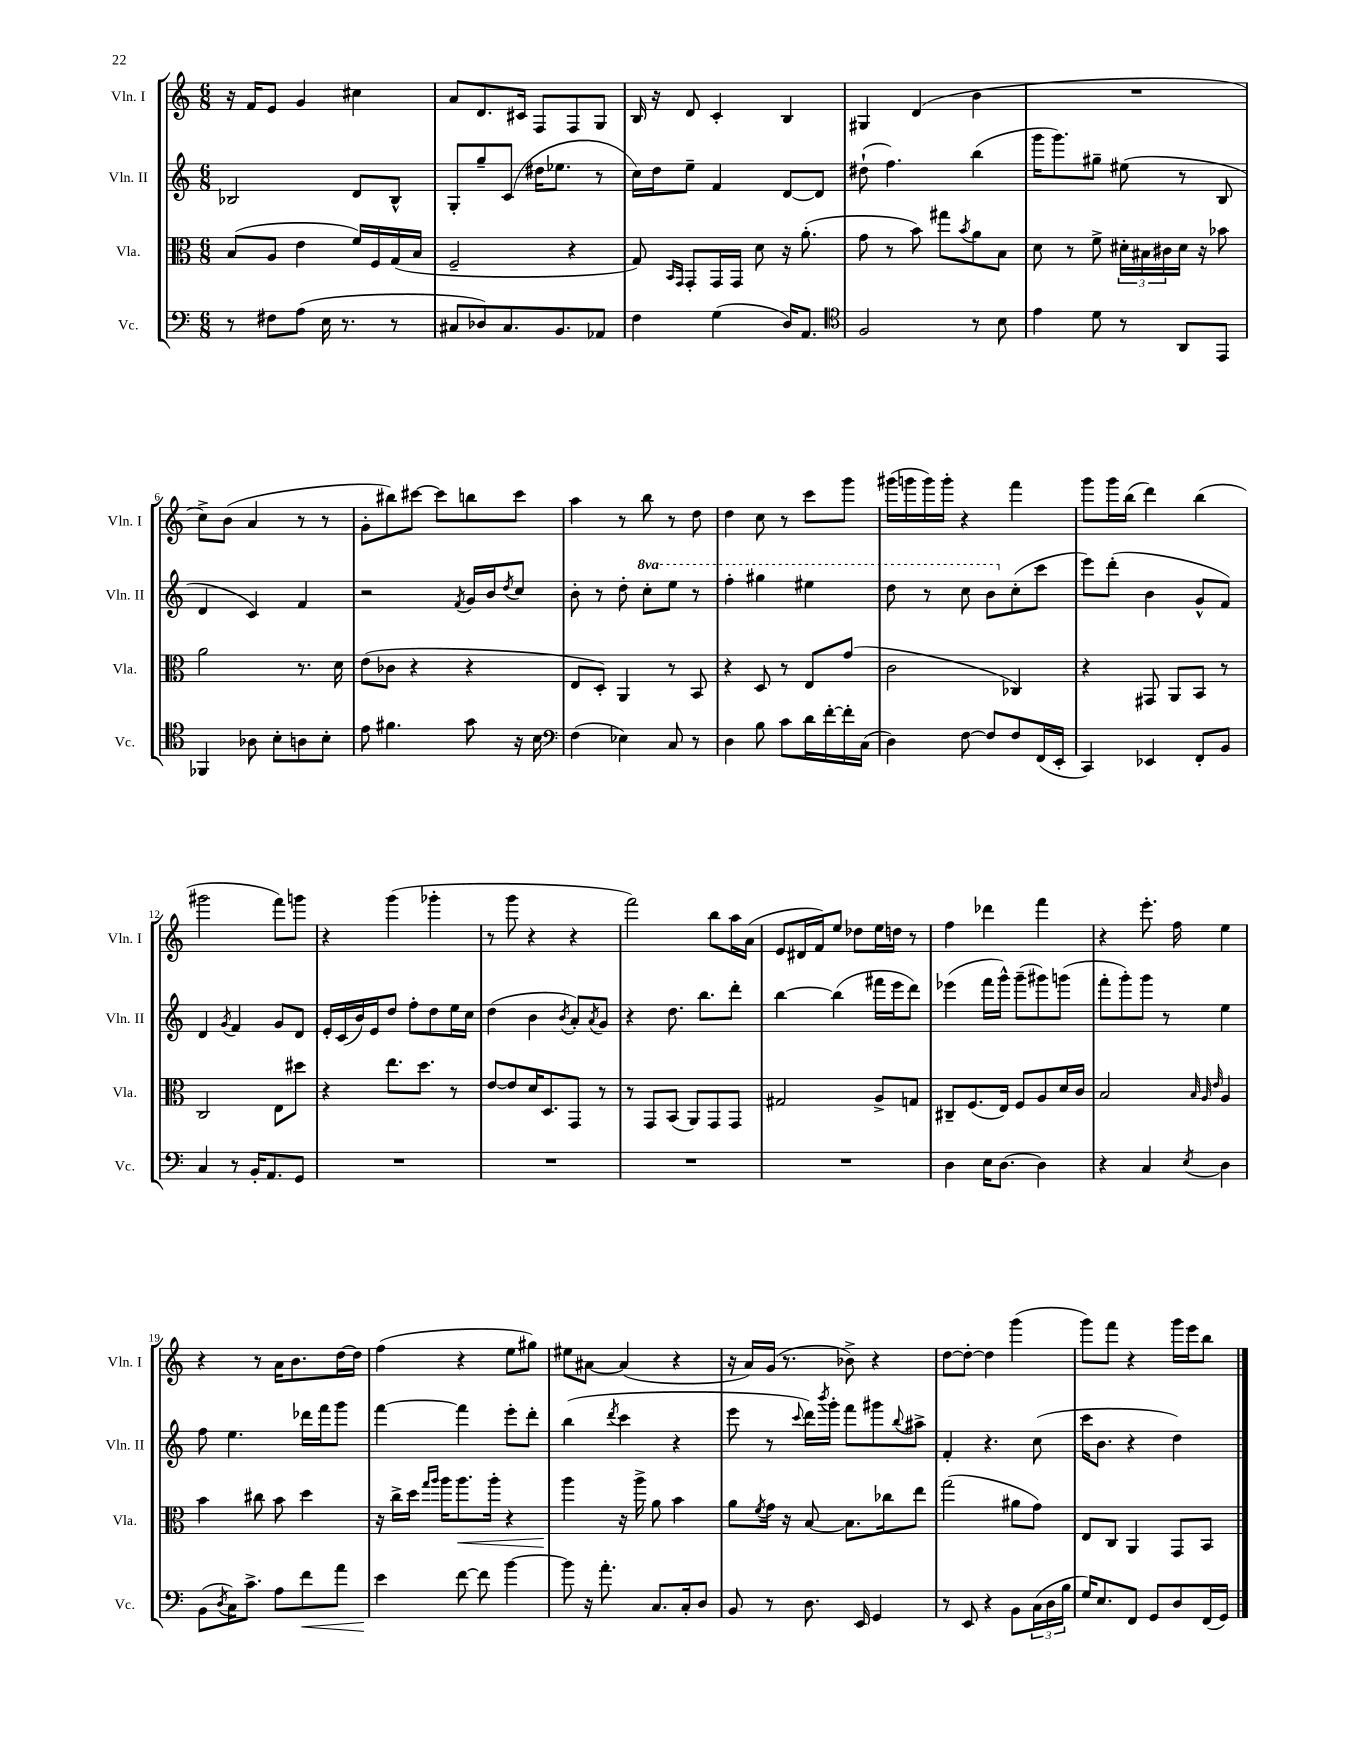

**kern	**kern	**kern	**kern
*staff4	*staff3	*staff2	*staff1
*clefF4	*clefC3	*clefG2	*clefG2
*k[]	*k[]	*k[]	*k[]
*M6/8	*M6/8	*M6/8	*M6/8
8r	(8B	2B-	16r
.	.	.	16f
8F#	8A	.	8e
(8A	4e	.	4g
16E	.	.	.
8.r	.	.	.
.	16f)	8d	4cc#
.	16F	.	.
8r	(16G	8B-^^	.
.	16B	.	.
=	=	=	=
8C#	2F~	8G'	8a
8D-)	.	8gg~	8.d
8.C#	.	(8c	.
.	.	.	16c#
.	.	16dd#	8F
8.BB	.	8.ee-	.
.	4r	.	8F
8AA-	.	8r	8G
=	=	=	=
4F	8G)	16cc)	16B
.	.	16dd	16r
.	16qqBB	.	.
.	16qqGG	.	.
.	8GG'	8ee~	8d
(4G	16GG	4f	4c'
.	16GG	.	.
.	8d	.	.
16D)	16r	[8d	4B
8.AA	(8.a'	.	.
.	.	8d]	.
=	=	=	=
*clefC4	*	*	*
2F	8g	(8dd#`	4G#
.	8r	4.ff)	.
.	8b)	.	(4d
.	8gg#	.	.
.	8qb	.	.
8r	8a	(4bb	4b
8B	8B	.	.
=	=	=	=
4e	8d	16ggg	2.r
.	.	8.ggg)	.
.	8r	.	.
8d	8f^	8gg#~	.
8r	24d#'	(8ee#	.
.	24B#	.	.
.	24c#	.	.
8AA	16d#	8r	.
.	16r	.	.
8EE	8b-	8B	.
=	=	=	=
4FF-	2a	4d	8cc^)
.	.	.	(8b
8A-	.	4c)	4a
8B'	.	.	.
8A	8.r	4f	8r
8B'	.	.	8r
.	16d	.	.
=	=	=	=
8e	(8e	2r	8g'
4.f#	8c-	.	8bb#)
.	4r	.	[8ccc#
.	.	.	8ccc#]
.	.	8qf	.
8g	4r	16g	8bb
.	.	16b	.
.	.	8qdd	.
16r	.	8cc	8ccc#
16B	.	.	.
=	=	=	=
*clefF4	*	*	*
(4F	8E	8b'	4aa
.	8D')	8r	.
4E-)	4AA	8dd'	8r
.	.	8ccc'	8bb
8C	8r	8eee	8r
8r	8BB	8r	8dd
=	=	=	=
4D	4r	4fff'	4dd
8B	8D	4ggg#	8cc
8c	8r	.	8r
16d	8E	4eee#	8ccc
[16f'	.	.	.
16f']	(8g	.	8ggg
(16C	.	.	.
=	=	=	=
4D)	2c	8ddd	(16ggg#
.	.	.	16ggg
.	.	8r	16ggg)
.	.	.	16ggg'
[8F	.	8ccc	4r
8F]	.	8bb	.
8F	4C-)	(8cc'	4fff
(16FF	.	8ccc	.
16EE'	.	.	.
=	=	=	=
4CC)	4r	8eee)	8ggg
.	.	(8ddd'	16ggg
.	.	.	(16bb
4EE-	8GG#	4b	4ddd)
.	8AA	.	.
8FF'	8BB	8g^^	(4bb
8BB	8r	8f)	.
=	=	=	=
4C	2C	4d	2ggg#
.	.	8qg	.
8r	.	4f	.
16BB'	.	.	.
8.AA	.	.	.
.	8E	8g	8fff)
8GG	8dd#	8d	8ggg
=	=	=	=
2.r	4r	16e'	4r
.	.	(16c	.
.	.	16b)	.
.	.	16e	.
.	8.ee	8dd	(4ggg
.	.	8ff'	.
.	8.dd	.	.
.	.	8dd	4ggg-'
.	8r	16ee	.
.	.	16cc	.
=	=	=	=
2.r	[8e	(4dd	8r
.	8e]	.	8ggg
.	16d	4b	4r
.	8.D	.	.
.	.	8qb	.
.	8GG	8a')	4r
.	.	8qa	.
.	8r	8g	.
=	=	=	=
2.r	8r	4r	2fff)
.	8GG	.	.
.	(8BB	8.dd	.
.	8AA)	.	.
.	.	8.bb	.
.	8GG	.	8bb
.	8GG	8ddd'	16aa
.	.	.	(16a
=	=	=	=
2.r	2G#	[4bb	8e
.	.	.	16d#
.	.	.	16f)
.	.	(4bb]	8ee
.	.	.	8dd-
.	8A^	16fff#	16ee
.	.	16eee	16dd
.	8G	8ddd)	8r
=	=	=	=
4D	8C#~	(4eee-	4ff
.	(8.F	.	.
16E	.	16fff	4ddd-
[8.D	16E)	16ggg^^)	.
.	8F	(8ggg~	.
4D]	8A	8ggg#)	4fff
.	16d	(8ggg	.
.	16c	.	.
=	=	=	=
4r	2B	8fff'	4r
.	.	8ggg')	.
4C	.	8ggg	8.eee'
.	.	8r	.
.	.	.	16ff
.	32qqB	.	.
.	32qqA	.	.
8qE	32qqe	.	.
4D	4A	4ee	4ee
=	=	=	=
(8BB	4b	8ff	4r
8qD	.	.	.
16C)	.	4.ee	.
8.c^	.	.	.
.	8cc#	.	8r
8A	8b	.	16a
.	.	.	8.b
8f	4dd	16ddd-	.
.	.	16fff	.
8a	.	8ggg	[16dd
.	.	.	16dd]
=	=	=	=
4e	16r	[4fff	(4ff
.	16cc^	.	.
.	16dd	.	.
.	16qqgg	.	.
.	16qqaa	.	.
.	16aa	.	.
[8f	8.aa	4fff]	4r
8f]	.	.	.
.	16aa'	.	.
[4b	4r	8eee'	8ee
.	.	8ddd'	8gg#)
=	=	=	=
8b]	4aa	(4bb	8ee#
16r	.	.	[8a#
8.a'	.	.	.
.	.	8qddd	.
.	16r	4ccc	(4a#]
.	16aa^	.	.
8.C	8a	.	.
.	4b	4r	4r
16C'	.	.	.
8D	.	.	.
=	=	=	=
8BB	8a	8eee	16r
.	.	.	16a)
.	8qf	.	.
8r	16g	8r	(16g
.	16r	.	8.r
.	.	8qqccc	.
8.D	[8B	16ddd)	.
.	.	8qbbb	.
.	.	16ggg'	.
.	8.B]	8fff	8b-^)
16EE	.	.	.
4GG	.	8ggg#	4r
.	16cc-	.	.
.	.	8qqbb	.
.	8ee	8aa#^	.
=	=	=	=
8r	(2gg	4f'	[8dd
8EE	.	.	8dd'_
4r	.	4.r	4dd]
8BB	8a#	.	(4ggg
(24C	8g)	(8cc	.
24D	.	.	.
24B	.	.	.
=	=	=	=
16G)	8E	16ccc	8ggg)
8.E	.	8.b	.
.	8C	.	8fff
8FF	4AA	4r	4r
8GG	.	.	.
8D	8GG	4dd)	16ggg
.	.	.	16eee
(16FF	8BB	.	8bb
16GG)	.	.	.
==	==	==	==
*-	*-	*-	*-
